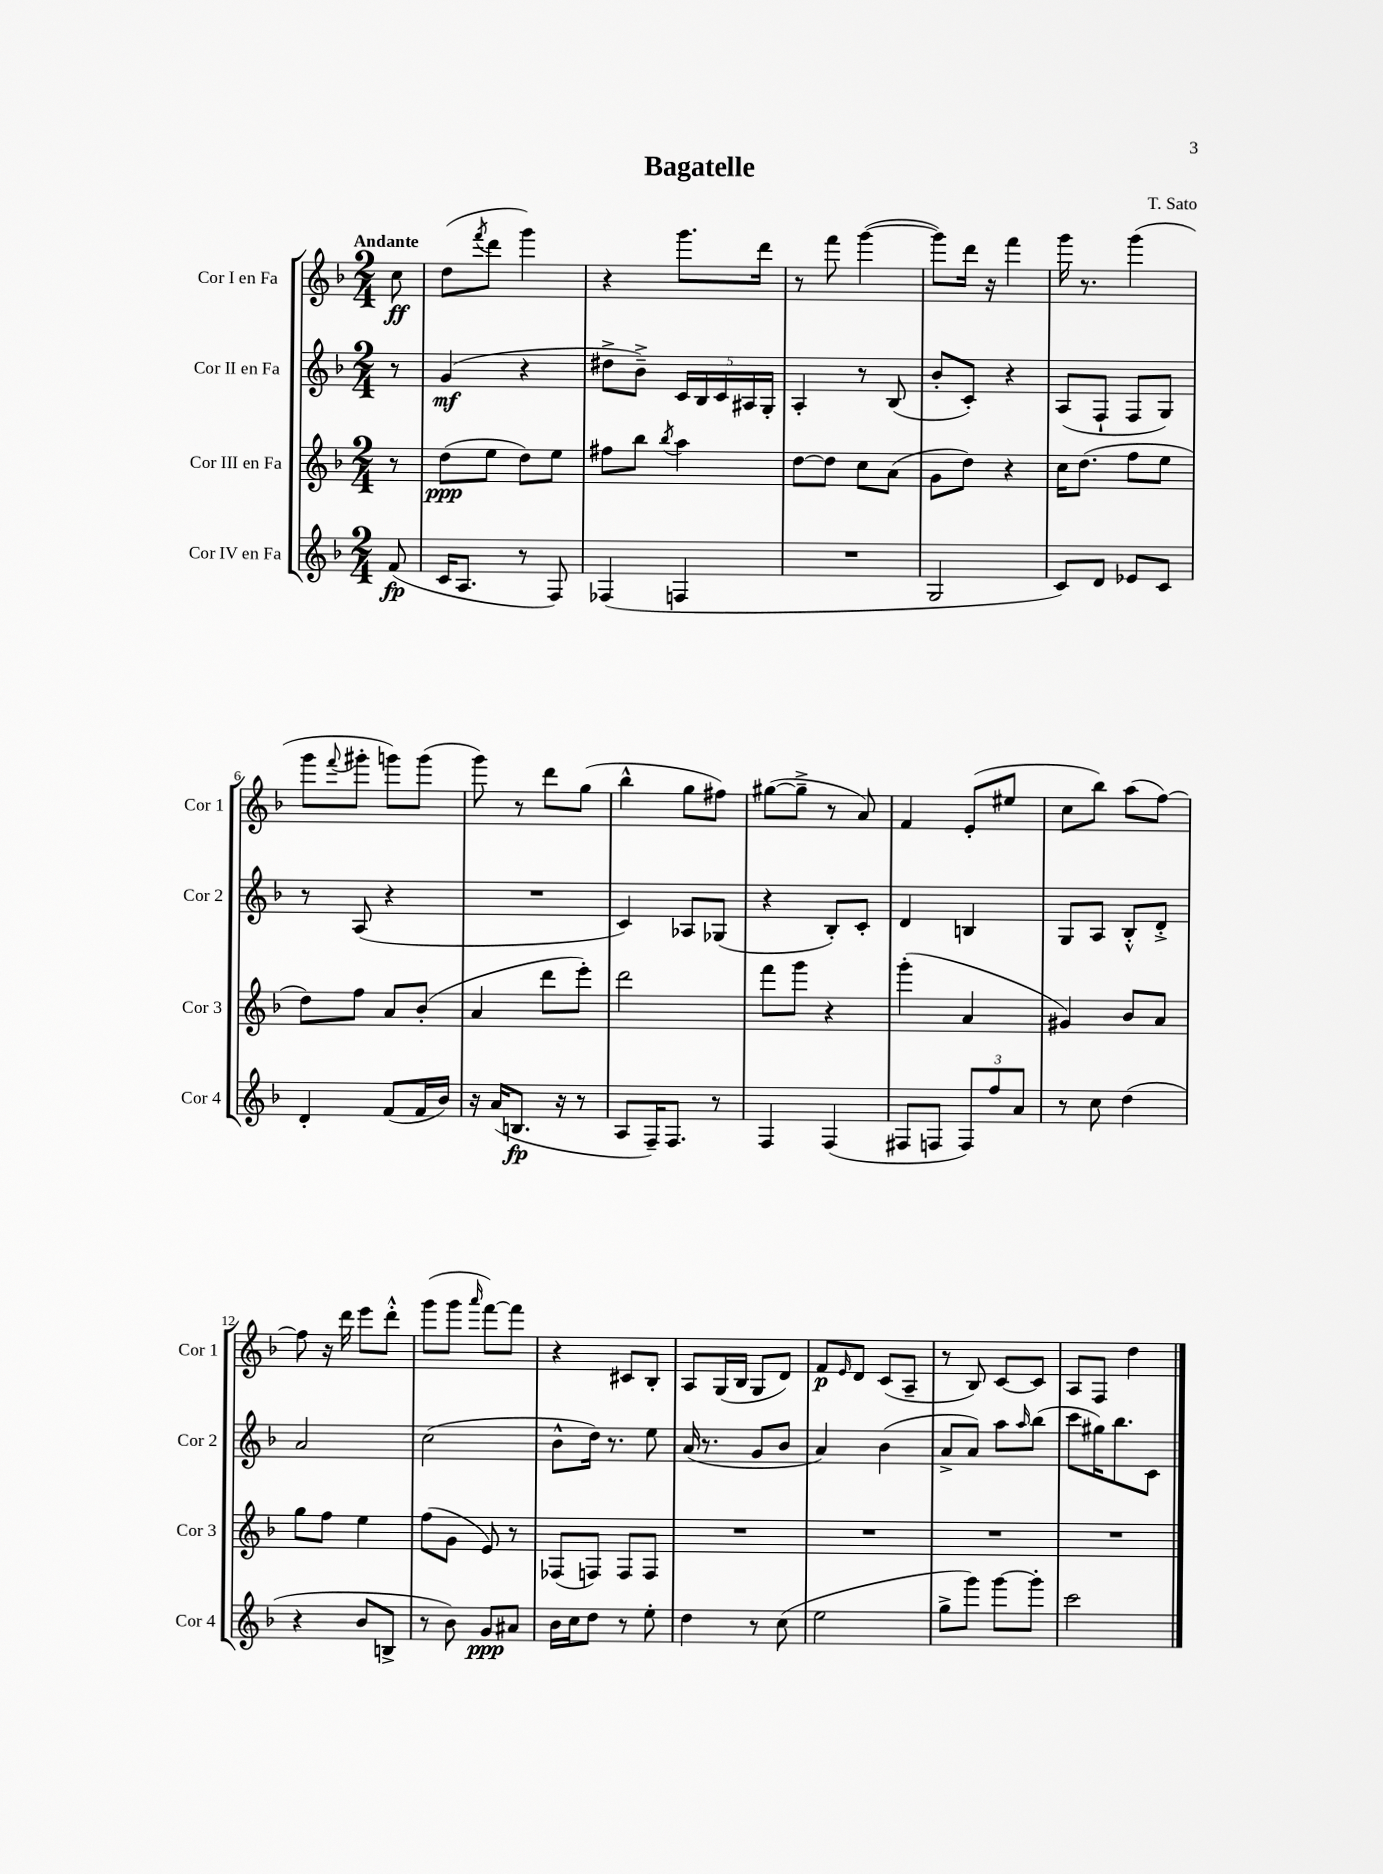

**kern	**kern	**kern	**kern
*staff4	*staff3	*staff2	*staff1
*clefG2	*clefG2	*clefG2	*clefG2
*k[b-]	*k[b-]	*k[b-]	*k[b-]
*M2/4	*M2/4	*M2/4	*M2/4
(8f	8r	8r	8cc
=	=	=	=
16c	(8dd	(4g	(8dd
8.A	.	.	.
.	.	.	8qfff
.	8ee	.	8ddd
8r	8dd)	4r	4ggg)
8F)	8ee	.	.
=	=	=	=
(4F-	8ff#	8dd#^	4r
.	8bb-	8b-~^)	.
.	8qbb-	.	.
4F	4aa	20c	8.ggg
.	.	20B-	.
.	.	20c	.
.	.	20A#	.
.	.	.	16ddd
.	.	20G'	.
=	=	=	=
2r	[8dd	4A'	8r
.	8dd]	.	8fff
.	8cc	8r	([4ggg
.	(8a	(8B-	.
=	=	=	=
2G	8g	8b-'	8ggg])
.	8dd)	8c')	16ddd
.	.	.	16r
.	4r	4r	4fff
=	=	=	=
8c)	16cc	(8A	16ggg
.	(8.dd	.	8.r
8d	.	8F`	.
8e-	8ff	8F	(4ggg
8c	8ee	8G)	.
=	=	=	=
4d'	8dd)	8r	8ggg
.	.	.	8qqfff
.	8ff	(8A	8ggg#'
(8f	8a	4r	8ggg)
16f	(8b-'	.	(8ggg
16b-)	.	.	.
=	=	=	=
16r	4a	2r	8ggg)
(16a	.	.	.
8.B	.	.	8r
.	8ddd	.	8ddd
16r	.	.	.
8r	8eee')	.	(8gg
=	=	=	=
8A	2ddd	4c)	4bb-^^
16F~)	.	.	.
8.F	.	.	.
.	.	8A-	8gg
8r	.	(8G-	8ff#)
=	=	=	=
4F	8fff	4r	([8gg#
.	8ggg	.	8gg#~^]
(4F	4r	8B-')	8r
.	.	8c'	8a)
=	=	=	=
8F#	(4ggg'	4d	4f
8F	.	.	.
12F)	4a	4B	(8e'
12ff	.	.	.
.	.	.	8ee#
12a	.	.	.
=	=	=	=
8r	4g#)	8G	8cc
8cc	.	8A	8bb-)
(4dd	8b-	8B-'^^	(8aa
.	8a	8d'^	[8ff)
=	=	=	=
4r	8gg	2a	8ff]
.	8ff	.	16r
.	.	.	16ddd
8b-	4ee	.	8eee
8B^	.	.	8ddd'^^
=	=	=	=
8r	(8ff	(2cc	(8ggg
8b-)	8g	.	8ggg
.	.	.	16qqaaa
8g	8e)	.	[8fff)
8a#	8r	.	8fff]
=	=	=	=
16b-	(8F-	8b-^^	4r
16cc	.	.	.
8dd	8F)	16dd)	.
.	.	8.r	.
8r	8F	.	8c#
8ee'	8F	8ee	8B-'
=	=	=	=
4dd	2r	(16a	8A
.	.	8.r	.
.	.	.	(16G
.	.	.	16B-
8r	.	8g	8G
(8cc	.	8b-	8d)
=	=	=	=
2ee	2r	4a)	8f
.	.	.	16qqe
.	.	.	8d
.	.	(4b-	(8c
.	.	.	8A~
=	=	=	=
8gg^	2r	8a^	8r
8ggg)	.	8a)	8B-)
[8ggg	.	8aa	[8c
.	.	16qqaa	.
8ggg']	.	(8bb-	8c]
=	=	=	=
2ccc	2r	8ccc	8A
.	.	16gg#)	8F
.	.	8.bb-	.
.	.	.	4dd
.	.	8c	.
==	==	==	==
*-	*-	*-	*-
